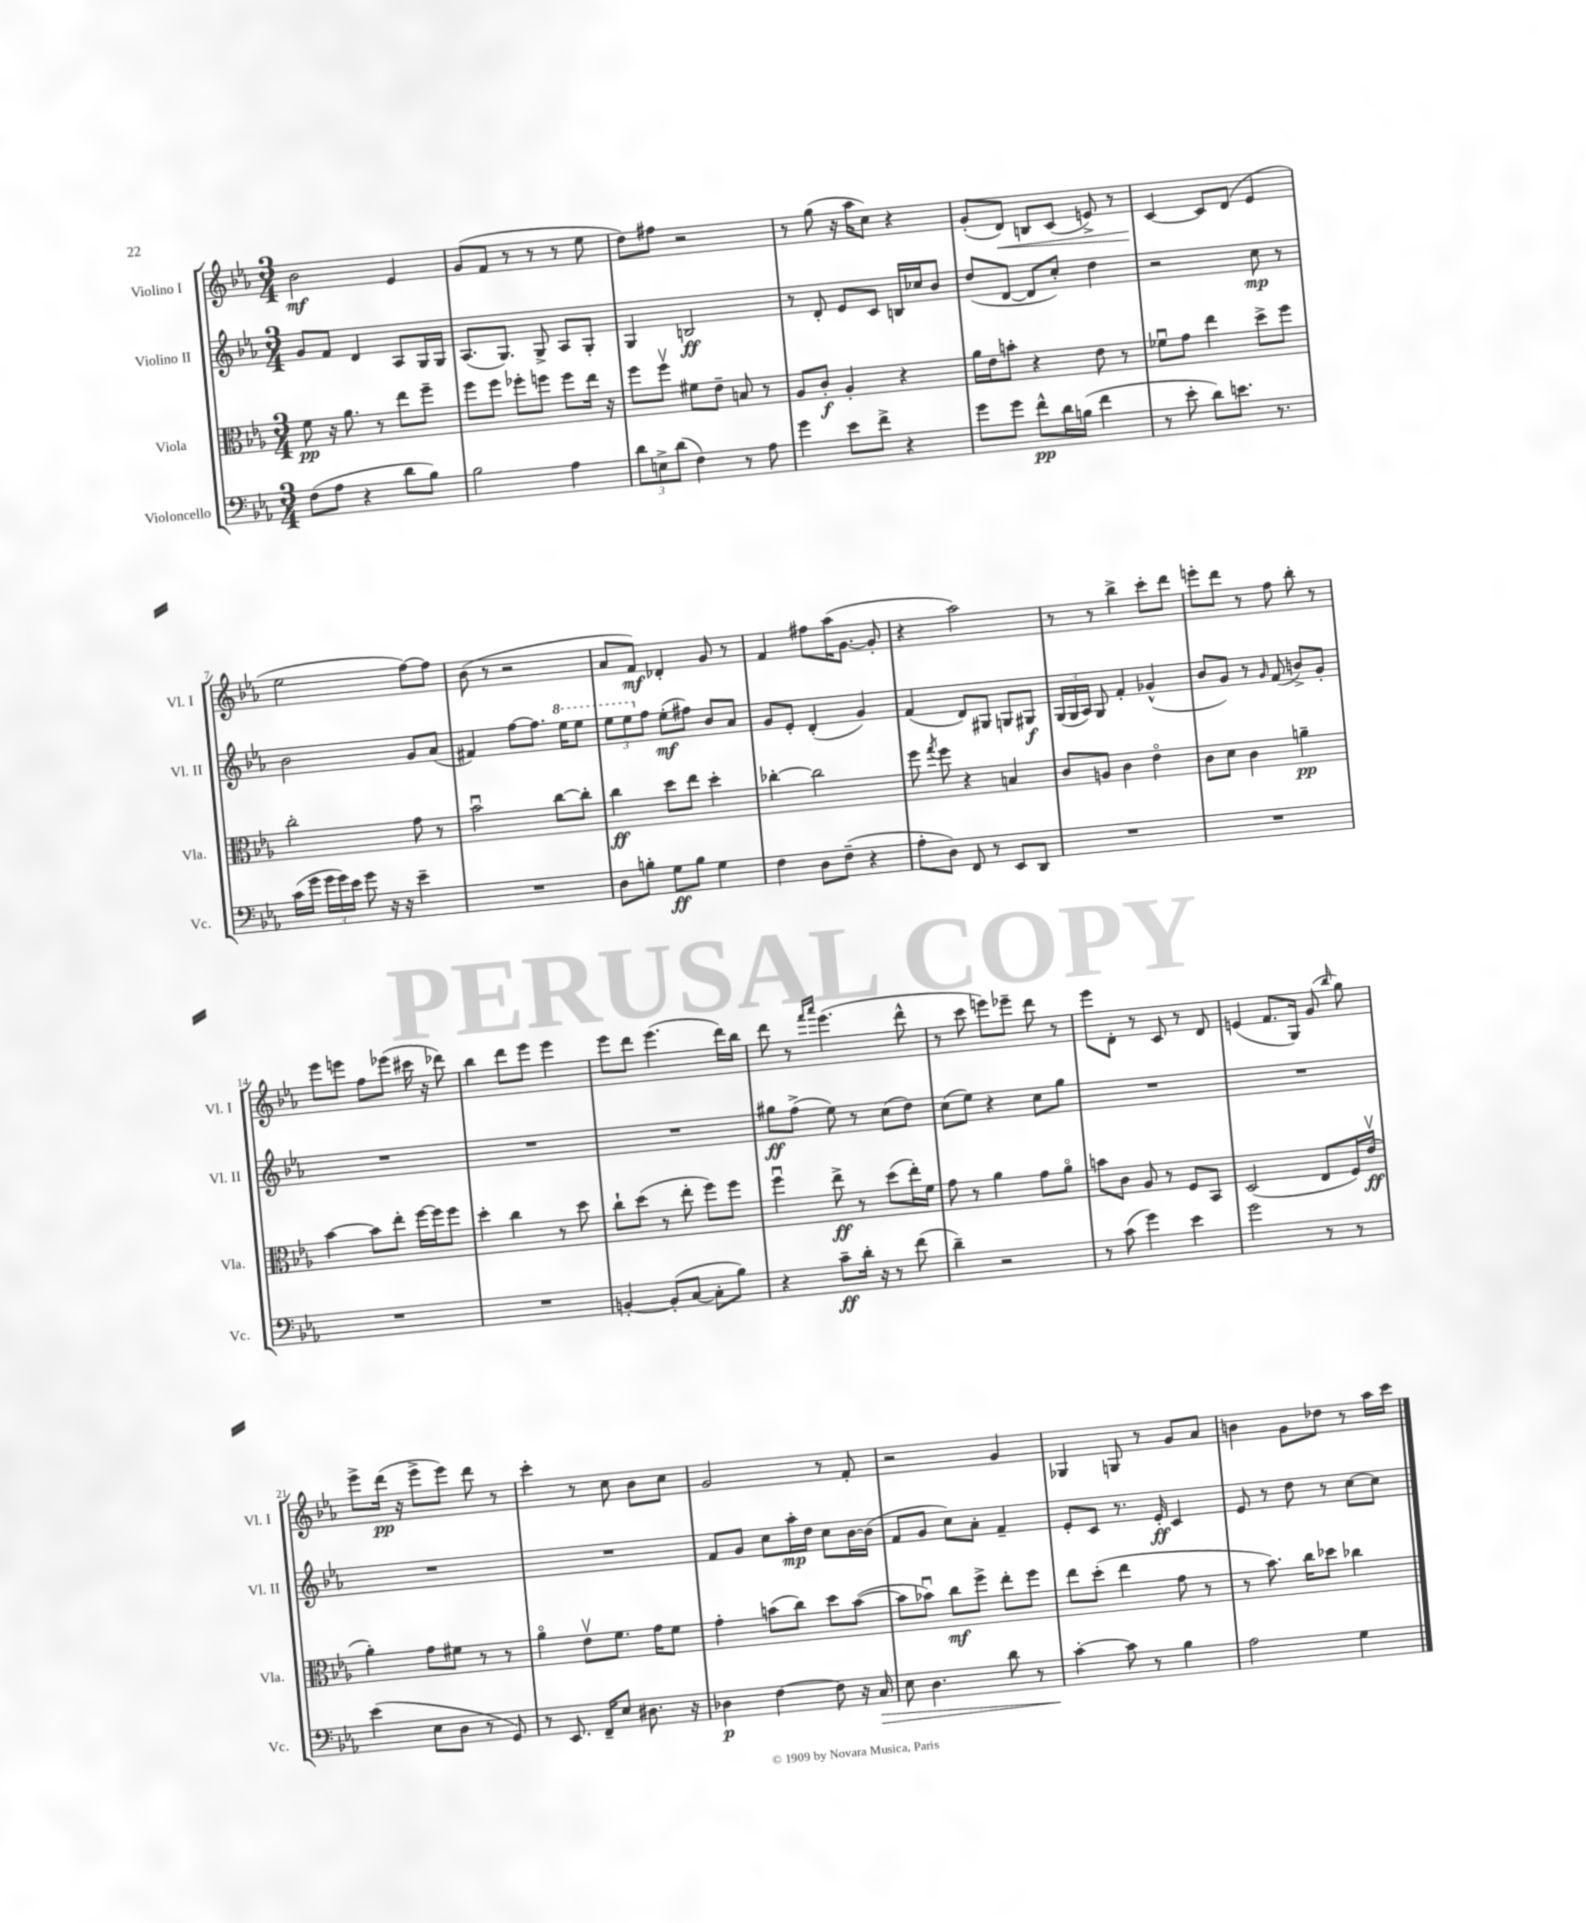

**kern	**kern	**kern	**kern
*staff4	*staff3	*staff2	*staff1
*clefF4	*clefC3	*clefG2	*clefG2
*k[b-e-a-]	*k[b-e-a-]	*k[b-e-a-]	*k[b-e-a-]
*M3/4	*M3/4	*M3/4	*M3/4
(8F	8f	8g	2b-
8A-	16r	8f	.
.	8.a-	.	.
4r	.	4d	.
.	8r	.	.
8d	8ee-	8A-	4e-
8B-)	8ff~	16G	.
.	.	16G	.
=	=	=	=
2B-	8ff	(8.A-	(8g
.	8ff	.	8f
.	.	8.G)	.
.	8ff-'	.	8r
.	8ff	8G^	8r
4A-	8ff	8A-	8r
.	16ee-	8G'	8ee-
.	16r	.	.
=	=	=	=
12d	8ff	4G	8dd)
12E^	.	.	.
.	8ffv	.	8ff#
(12d	.	.	.
4F)	8f#	2B	2r
.	8e-~	.	.
8r	8B	.	.
8A-	8r	.	.
=	=	=	=
4g	8A-	8r	8r
.	8c'	8d'	(8gg
8e-	4A-'	8e-	16r
.	.	.	16aa-
8f^	.	8c	8cc)
4r	4r	16B	4r
.	.	16cc-	.
.	.	8b-	.
=	=	=	=
8g	16a-	(8dd	(8g'
.	16e-	.	.
8g	8b'	[8d	8d)
8f^^	4r	8d]	8B
16d	.	8cc')	(8c
(16B	.	.	.
4f	8e-	4dd	8e^)
.	8r	.	8r
=	=	=	=
8r	8f-u	2r	[4c
8e-'	8g	.	.
8d)	4ee-	.	8c]
8.e	.	.	(8d
.	8dd^	8cc	4e-
8.r	.	.	.
.	8ff	8r	.
=	=	=	=
(16c	2cc'	2b-	2ee-
16g	.	.	.
24g	.	.	.
24g)	.	.	.
24e-	.	.	.
8g	.	.	.
16r	.	.	.
16r	.	.	.
4e-~	8g	8g	[8ff)
.	8r	(8a-	8ff]
=	=	=	=
2.r	2b-u	4f#)	(8b-
.	.	.	8r
.	.	[8ff	2r
.	.	8.ff]	.
.	[8cc	.	.
.	.	16eee-	.
.	8cc']	8eee-	.
=	=	=	=
8D	4cc	12eee-	8a-
.	.	12eee-	.
8B'	.	.	8f)
.	.	12ff	.
8G	8dd	(8ee-'	4d-'
8B	8ee-	8ff#)	.
4G	4dd'	8b-	8g
.	.	8a-	8r
=	=	=	=
4F	[4cc-'	8g	4f
.	.	8e-'	.
8D	2cc-]	(4d'	8ff#
(8F~	.	.	(16aa-
.	.	.	[8.g
4r	.	4g)	.
.	.	.	8g']
=	=	=	=
8A-'	8ff	(4f	4r
.	8qgg	.	.
8D)	8ff	.	.
8FF	4r	8d)	2aa-)
8r	.	8G#	.
8EE-	4B	8G	.
8DD	.	8G#	.
=	=	=	=
2.r	8c	(24G	8r
.	.	24G	.
.	.	24A-)	.
.	8A	8G	8r
.	4c	4f'	4bb-^
.	4e-o	(4g-^^	8ccc'
.	.	.	8ddd
=	=	=	=
2.r	8c	8b-	8eee'
.	8d	8g)	8ddd
.	4c	8r	8r
.	.	16qqg	.
.	.	(8f	8ff
.	4a~	8b^)	8bb-'
.	.	8g'	8r
=	=	=	=
2.r	[4b-	2.r	8eee-
.	.	.	8eee
.	8b-]	.	8ff
.	8ee-'	.	(8eee-
.	[16ff	.	16ccc#
.	16ff]	.	16r
.	8ff	.	8ddd-)
=	=	=	=
2.r	4dd'	2.r	4bb-
.	4cc	.	8ddd
.	.	.	8eee-
.	8r	.	4eee-
.	8dd	.	.
=	=	=	=
[4BB'	8cc`	2.r	8eee-
.	(8dd	.	8ddd
(8BB']	8r	.	(4.eee-
[8C	8ee-'	.	.
8C']	8ff)	.	.
8B-)	8ff	.	16ddd)
.	.	.	16bb-
=	=	=	=
4r	4ffu	8gg#	8ddd
.	.	(8ff^	8r
.	.	.	16qqfff
.	.	.	16qqaaa-
8c~	8ee-^	8ee-)	(4.eee-
16d'	8r	8r	.
16r	.	.	.
8r	(8dd	(8cc	.
(8f	16ee-')	8dd)	8ddd^^
.	16f	.	.
=	=	=	=
4d~)	8g	(8cc	8r
.	8r	8ee-)	8ccc
2r	4a-	4r	8eee)
.	.	.	8eee-~
.	8g	8cc	8ddd
.	8a-o	8gg	8r
=	=	=	=
8r	8b	2.r	8eee-
(8c	8c	.	8d'
4g)	8A-	.	8r
.	8r	.	8c
4e-	8F	.	8r
.	8BB-	.	8d
=	=	=	=
2g	(2D	2.r	(4e
.	.	.	8.f
.	.	.	16G)
8r	8E-	.	(8g
.	.	.	16qqbb-
8r	16F)	.	8gg)
.	(16e-v	.	.
=	=	=	=
(4e-	4a-')	2.r	8eee-^
.	.	.	(16ddd
.	.	.	16r
8E-	8g	.	8eee-^
8D	8f#	.	8eee-)
8r	8r	.	8ddd
8GG)	8r	.	8r
=	=	=	=
8r	4a-o	2.r	4ccc'
8.EE-	.	.	.
.	8e-v	.	8r
16FF~	.	.	.
8E-	8.f	.	8cc
8.D#	.	.	8b-
.	16g	.	.
.	8f	.	8cc
16r	.	.	.
=	=	=	=
4D-	4g'	8f	2g
.	.	8g	.
[4F	(8b	8cc	.
.	8cc)	16aa-'	.
.	.	16dd	.
8F]	8dd	8cc	8r
16r	([8b	[16b-	8f'
16C	.	(16b-]	.
=	=	=	=
8E-	8b]	8f	2r
4.D	8b-u)	8g	.
.	8cc	8cc)	.
.	8ff^	8a-'	.
8d	8ee-'	4f~	4g
8r	8ff	.	.
=	=	=	=
[4c'	8ee-	8e-'	4G-
.	(8dd'	8c	.
8c]	4ee-	8.r	8G
8r	.	.	8r
.	.	16e-'	.
4B-	8g	4c	8g
.	8r	.	8a-
=	=	=	=
2A-	8r	8e-	4b
.	8.b-)	8r	.
.	.	8dd	8g
.	16cc	.	.
.	8dd-	8r	8dd-
4G	4cc-	[8cc	8r
.	.	8cc]	16aa-
.	.	.	16ccc
==	==	==	==
*-	*-	*-	*-
